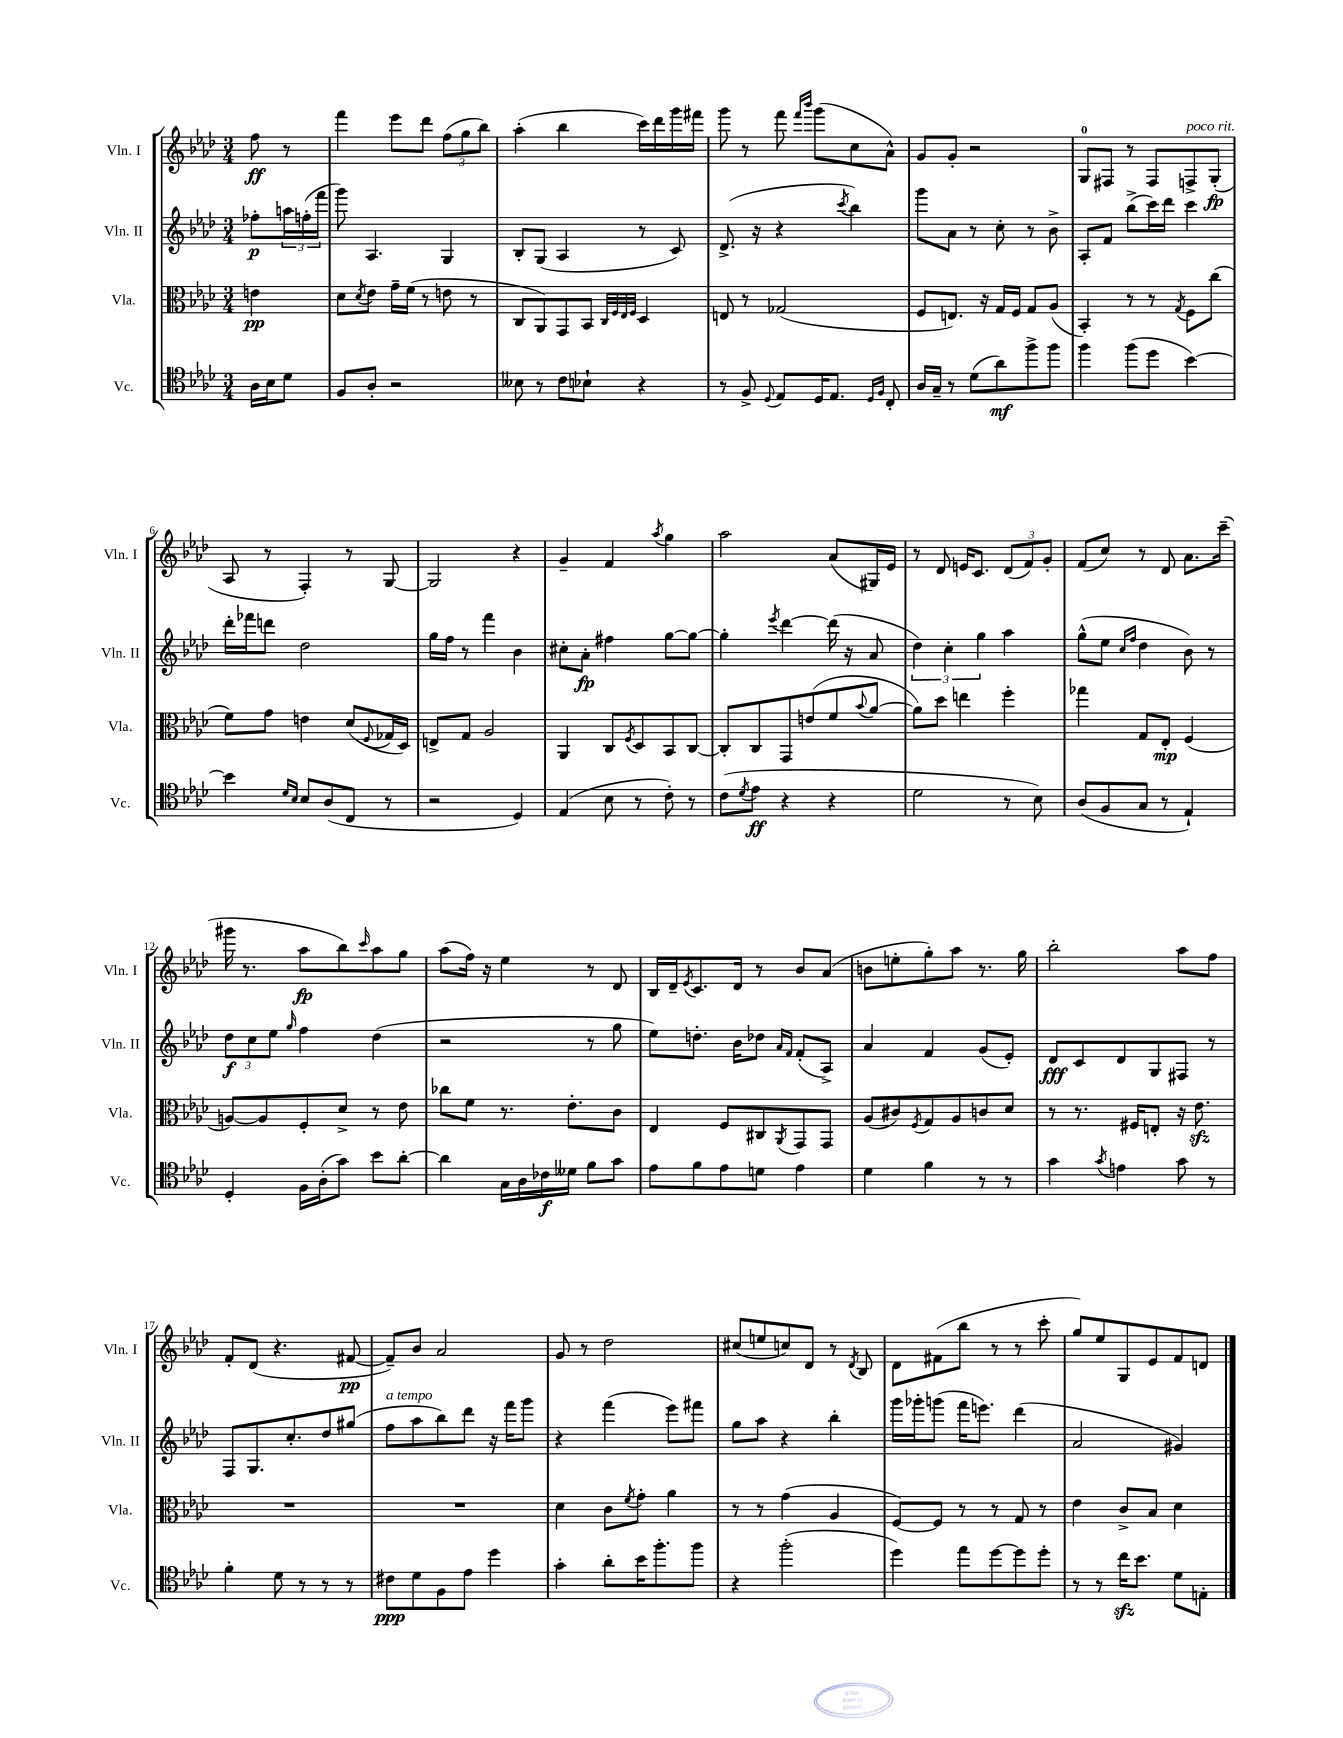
<<
\new StaffGroup <<
\new Staff = "s0" \with { instrumentName = "Vln. I" shortInstrumentName = "Vln. I" } {
    \clef treble \key aes \major \numericTimeSignature \time 3/4 \partial 4
    f''8\ff r8 |
    f'''4 ees'''8 des'''8 \tuplet 3/2 { f''8( g''8 bes''8) } |
    aes''4-.( bes''4 c'''16) des'''16 g'''16 fis'''16 |
    g'''8 r8 f'''8 \grace { f'''16 bes'''16 } g'''8( c''8 aes'8-^) |
    g'8 g'8-. r2 |
    g8-0 fis8 r8 fis8 f8->^\markup { \italic "poco rit." } g8-.\fp( |
    aes8 r8 f4-.) r8 g8~ |
    g2 r4 |
    g'4-- f'4 \acciaccatura { aes''8 } g''4 |
    aes''2 aes'8( gis16) ees'16 |
    r8 des'8 e'16 c'8. \tuplet 3/2 { des'8( f'8) g'8-. } |
    f'8( c''8) r8 des'8 aes'8. c'''16--( |
    gis'''16 r8. aes''8\fp bes''8) \grace { c'''16 } aes''8 g''8 |
    aes''8( f''16) r16 ees''4 r8 des'8 |
    bes16 des'16-- \acciaccatura { ees'8 } c'8. des'16 r8 bes'8 aes'8( |
    b'8 e''8-. g''8-.) aes''8 r8. g''16 |
    bes''2-. aes''8 f''8 |
    f'8-. des'8( r4. fis'8~\pp |
    fis'8--) bes'8 aes'2 |
    g'8 r8 des''2 |
    cis''8( e''8 c''8) des'8 r8 \acciaccatura { des'8 } bes8 |
    des'8 fis'8( bes''8 r8 r8 c'''8-. |
    g''8) ees''8 g8 ees'8 f'8 d'8 \bar "|." |
}
\new Staff = "s1" \with { instrumentName = "Vln. II" shortInstrumentName = "Vln. II" } {
    \clef treble \key aes \major \numericTimeSignature \time 3/4 \partial 4
    fes''8-.\p \tuplet 3/2 { a''16 f''16-.( f'''16 } |
    g'''8) aes4. g4 |
    bes8-. g8( aes4 r8 c'8) |
    des'8.->( r16 r4 \acciaccatura { c'''8 } bes''4) |
    g'''8 aes'8 r8 c''8-. r8 bes'8-> |
    aes8-. f'8 bes''8->( c'''16) des'''16 c'''4 |
    des'''16-. fes'''16 d'''8 des''2 |
    g''16 f''16 r8 f'''4 bes'4 |
    cis''8-. aes'8-.\fp fis''4 g''8~ g''8~ |
    g''4-. \acciaccatura { ees'''8 } des'''4~ des'''16( r16 aes'8 |
    \tuplet 3/2 { des''4) c''4-. g''4 } aes''4 |
    g''8-^( ees''8 \grace { c''16 f''16 } des''4 bes'8) r8 |
    \tuplet 3/2 { des''8\f c''8 ees''8 } \grace { g''16 } f''4 des''4( |
    r2 r8 g''8 |
    ees''8) d''8.-. bes'16 des''8 \grace { aes'16 f'16 } f'8-.( aes8->) |
    aes'4 f'4 g'8( ees'8-.) |
    des'8\fff c'8 des'8 g8 fis8 r8 |
    f8 g8. c''8.-. des''8 gis''8( |
    f''8^\markup { \italic "a tempo" } aes''8 bes''8) des'''8 r16 f'''16 g'''8 |
    r4 f'''4( ees'''8) fis'''8 |
    g''8 aes''8 r4 bes''4-. |
    g'''16 ges'''16-. g'''8( f'''16 e'''8.) des'''4( |
    aes'2 gis'4) \bar "|." |
}
\new Staff = "s2" \with { instrumentName = "Vla." shortInstrumentName = "Vla." } {
    \clef alto \key aes \major \numericTimeSignature \time 3/4 \partial 4
    e'4\pp |
    des'8 \acciaccatura { des'8 } ees'8 g'16-- f'16( r8 e'8 r8 |
    c8 aes,8) g,8 bes,8 \grace { c32 f32 ees32 f32 } des4 |
    e8 r8 ges2( |
    f8 e8.) r16 g16 f16 g8 aes8( |
    bes,4-.) r8 r8 \acciaccatura { g8 } f8 c''8( |
    f'8) g'8 e'4 des'8( \appoggiatura { f8 } ges16 des16) |
    e8-> g8 aes2 |
    aes,4 c8 \acciaccatura { f8 } des8 bes,8 c8~ |
    c8-. c8 g,8 e'8( f'8 \appoggiatura { bes'8 } aes'8~ |
    aes'8) des''8 e''4 f''4-. |
    ges''4 g8 ees8-.\mp f4( |
    a8~) a8 f8-. des'8-> r8 ees'8 |
    ces''8 f'8 r8. ees'8.-. c'8 |
    ees4 f8 cis8 \acciaccatura { aes,8 } g,8 g,8 |
    aes8( cis'8) \acciaccatura { f8 } g8 aes8 c'8 des'8 |
    r8 r8. fis16 e8-. r16 ees'8.\sfz |
    R2. |
    R2. |
    des'4 c'8 \acciaccatura { f'8 } g'8-. aes'4 |
    r8 r8 g'4( aes4 |
    f8~) f8 r8 r8 g8 r8 |
    ees'4 c'8-> bes8 des'4 \bar "|." |
}
\new Staff = "s3" \with { instrumentName = "Vc." shortInstrumentName = "Vc." } {
    \clef tenor \key aes \major \numericTimeSignature \time 3/4 \partial 4
    aes16 bes16 des'8 |
    f8 aes8-. r2 |
    beses8 r8 c'8 bes8-! r4 |
    r8 f8-> \appoggiatura { des8 } ees8 des16 ees8. \grace { des16 f16 } c8-. |
    aes16 g16-- r8 des'8( aes'8\mf) f''8-> f''8 |
    f''4 f''8( des''8 bes'4~) |
    bes'4 \grace { des'16 bes16 } bes8 aes8( c8 r8 |
    r2 des4) |
    ees4( bes8 r8 c'8-.) r8 |
    c'8( \acciaccatura { des'8 } ees'8\ff r4 r4 |
    des'2 r8 bes8) |
    aes8( f8 g8 r8 ees4-!) |
    des4-. f16 aes16-.( g'8) bes'8 aes'8~-. |
    aes'4 g16 aes16 ces'16\f deses'16 f'8 g'8 |
    ees'8 f'8 ees'8 d'8 ees'4 |
    des'4 f'4 r8 r8 |
    g'4 \acciaccatura { g'8 } e'4 g'8 r8 |
    f'4-. des'8 r8 r8 r8 |
    cis'8\ppp des'8 f8 ees'8 des''4 |
    g'4-. aes'8-. bes'16 f''8.-. f''8 |
    r4 f''2-.( |
    des''4) ees''8 des''8~ des''8 des''8-. |
    r8 r8 c''16\sfz bes'8. des'8 e8-. \bar "|." |
}
>>
>>
